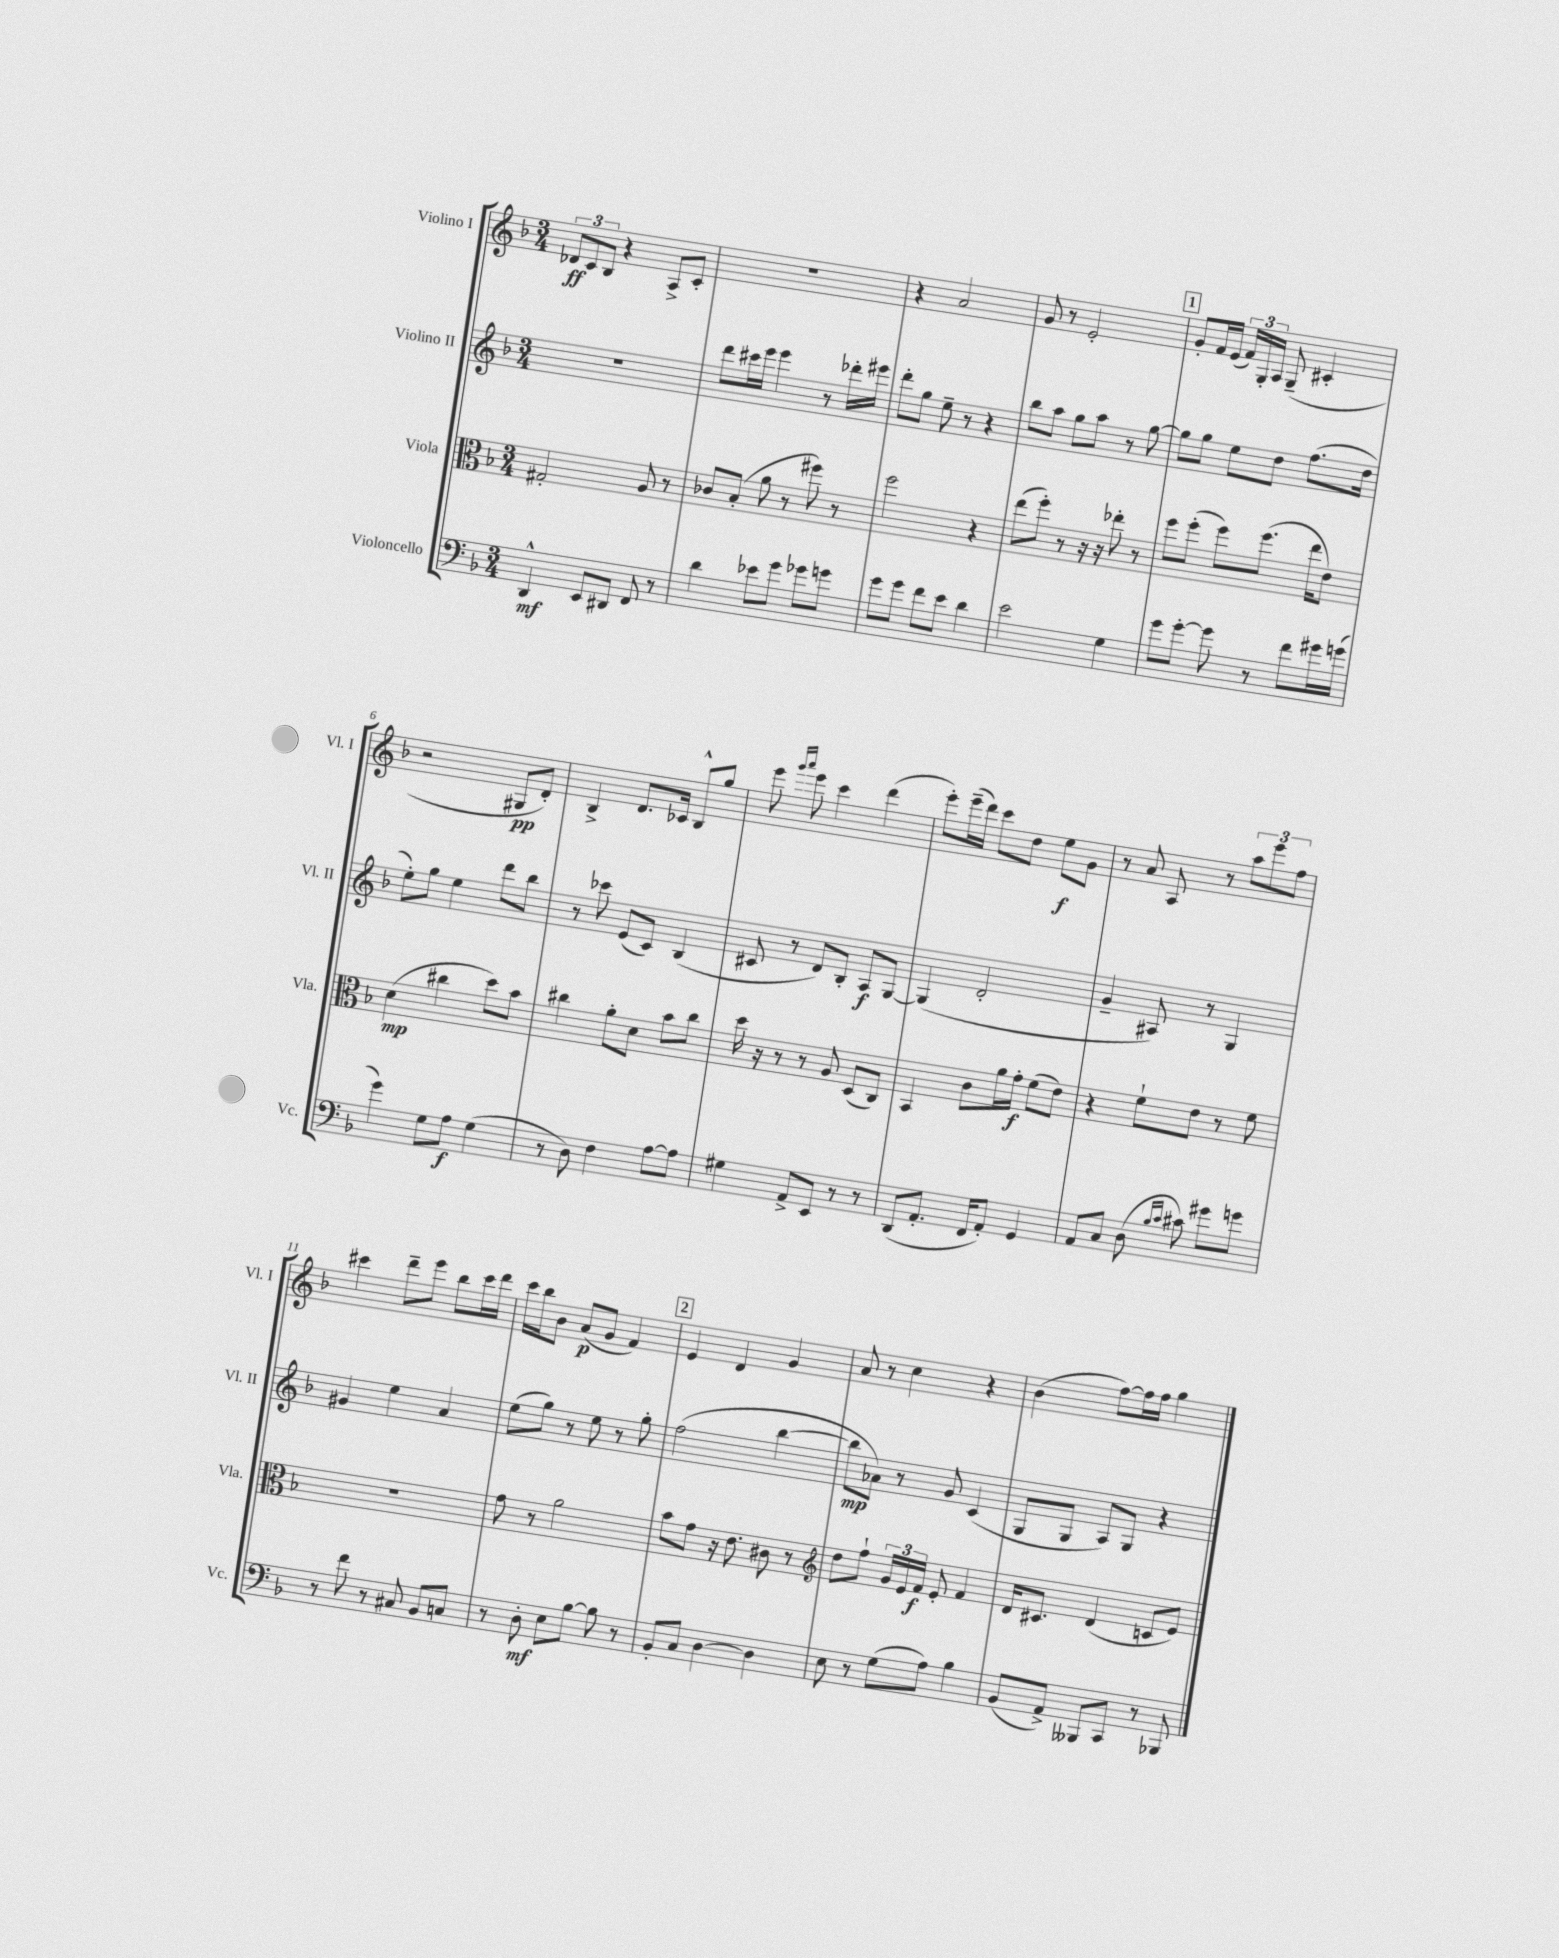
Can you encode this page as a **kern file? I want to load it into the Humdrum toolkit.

**kern	**dynam	**kern	**dynam	**kern	**dynam	**kern	**dynam
*part4	*part4	*part3	*part3	*part2	*part2	*part1	*part1
*staff4	*staff4	*staff3	*staff3	*staff2	*staff2	*staff1	*staff1
*I"Violoncello	*	*I"Viola	*	*I"Violino II	*	*I"Violino I	*
*I'Vc.	*	*I'Vla.	*	*I'Vl. II	*	*I'Vl. I	*
*clefF4	*	*clefC3	*	*clefG2	*	*clefG2	*
*k[b-]	*	*k[b-]	*	*k[b-]	*	*k[b-]	*
*M3/4	*	*M3/4	*	*M3/4	*	*M3/4	*
=1	=1	=1	=1	=1	=1	=1	=1
4DD^^/	mf	2G#X'/	.	2.r	.	12d-X/L	ff
.	.	.	.	.	.	12c/	.
.	.	.	.	.	.	12B-/J	.
8EE/L	.	.	.	.	.	4r	.
8DD#X/J	.	.	.	.	.	.	.
8FF/	.	8A/	.	.	.	8A^/L	.
8r	.	8r	.	.	.	8c'/J	.
=2	=2	=2	=2	=2	=2	=2	=2
4d\	.	8c-X/L	.	8ddd\L	.	2.r	.
.	.	(8B-'/J	.	16ccc#X\L	.	.	.
.	.	.	.	16eee\JJ	.	.	.
8e-X\L	.	8a\	.	4eee\	.	.	.
8g\J	.	8r	.	.	.	.	.
8g-X\L	.	8ff#X\)	.	8r	.	.	.
8gn\J	.	8r	.	16ddd-X'\LL	.	.	.
.	.	.	.	16eee#X\JJ	.	.	.
=3	=3	=3	=3	=3	=3	=3	=3
8g\L	.	2ff\	.	8ddd'\L	.	4r	.
8g\J	.	.	.	8gg\J	.	.	.
8f\L	.	.	.	8ee~\	.	2a/	.
8e\J	.	.	.	8r	.	.	.
4d\	.	4r	.	4r	.	.	.
=4	=4	=4	=4	=4	=4	=4	=4
2e\	.	(8ee\L	.	8bb-\L	.	8g/	.
.	.	8ff'\J)	.	8aa\J	.	8r	.
.	.	8r	.	8gg\L	.	2e'/	.
.	.	16r	.	8aa\J	.	.	.
.	.	16r	.	.	.	.	.
4G\	.	8ee-X'\	.	8r	.	.	.
.	.	8r	.	[8gg\	.	.	.
!!LO:REH:place=s1:t=1
=5	=5	=5	=5	=5	=5	=5	=5
8g\L	.	8ff\L	.	8gg\L]	.	8g'/L	.
[8g'\J	.	(8ff'\J	.	8gg\J	.	16f/L	.
.	.	.	.	.	.	(16e/JJ	.
8g\]	.	8ff\L)	.	8ee\L	.	24f/LL)	.
.	.	.	.	.	.	24G'/	.
.	.	.	.	.	.	24A/JJ	.
8r	.	(8.ff\J	.	8dd\J	.	(8G~/	.
8f\L	.	.	.	(8.ff\L	.	4c#X'/	.
.	.	16ee\KL	.	.	.	.	.
16g#X\L	.	8e\J)	.	.	.	.	.
(16gn\JJ	.	.	.	16dd\Jk	.	.	.
!!LO:LB:g=z
=6	=6	=6	=6	=6	=6	=6	=6
4g\)	.	(4d\	mp	8ee'\L)	.	2r	.
.	.	.	.	8gg\J	.	.	.
8G\L	.	4cc#X\	.	4ee\	.	.	.
8A\J	f	.	.	.	.	.	.
(4G\	.	8dd\L)	.	8ddd\L	.	8G#X/L	pp
.	.	8b-\J	.	8bb-\J	.	8d'/J)	.
=7	=7	=7	=7	=7	=7	=7	=7
8r	.	4cc#X\	.	8r	.	4B-^/	.
8D\)	.	.	.	8ccc-X\	.	.	.
4F\	.	8a'\L	.	(8e/L	.	8.d/L	.
.	.	8d\J	.	8c/J)	.	.	.
.	.	.	.	.	.	16c-X/Jk	.
[8A\L	.	8b-\L	.	(4B-/	.	8B-^^/L	.
8A\J]	.	8cc#\J	.	.	.	8gg/J	.
=8	=8	=8	=8	=8	=8	=8	=8
4G#X\	.	16dd\	.	8c#X/	.	8eee\	.
.	.	16r	.	.	.	.	.
.	.	.	.	.	.	16qqggg/LL	.
.	.	.	.	.	.	16qqaaa/JJ	.
.	.	8r	.	8r	.	8eee\	.
8AA^/L	.	8r	.	8d/L)	.	4ccc\	.
8EE/J	.	8A/	.	8B-'/J	.	.	.
8r	.	(8D/L	.	8A/L	f	(4ddd\	.
8r	.	8C/J)	.	[8G/J	.	.	.
=9	=9	=9	=9	=9	=9	=9	=9
(8DD/L	.	4BB-/	.	(4G/]	.	8eee'\L)	.
8.AA'/J	.	.	.	.	.	(16eee~\L	.
.	.	.	.	.	.	16ddd\JJ)	.
.	.	8c\L	.	2d'/	.	8ccc\L	.
16FF/KL	.	.	.	.	.	.	.
8AA'/J)	.	16a\L	.	.	.	8dd\J	.
.	.	16g'\JJ	f	.	.	.	.
4GG/	.	(8f\L	.	.	.	8ee\L	f
.	.	8e\J)	.	.	.	8g\J	.
=10	=10	=10	=10	=10	=10	=10	=10
8AA/L	.	4r	.	4g~/	.	8r	.
8C/J	.	.	.	.	.	8a/	.
(8D\	.	8f`\L	.	8A#X/)	.	8A/	.
16qqB-/LL	.	.	.	.	.	.	.
16qqc/JJ	.	.	.	.	.	.	.
8c#X\)	.	8e\J	.	8r	.	8r	.
8g#X\L	.	8r	.	4G/	.	12aa\L	.
.	.	.	.	.	.	12eee\	.
8gn\J	.	8f\	.	.	.	.	.
.	.	.	.	.	.	12ff\J	.
!!LO:LB:g=z
=11	=11	=11	=11	=11	=11	=11	=11
8r	.	2.r	.	4g#X/	.	4ccc#X\	.
8f\	.	.	.	.	.	.	.
8r	.	.	.	4ee\	.	8ddd~\L	.
8C#X/	.	.	.	.	.	8eee\J	.
8BB-/L	.	.	.	4a/	.	8bb-\L	.
8Cn/J	.	.	.	.	.	16ccc#\L	.
.	.	.	.	.	.	16ddd\JJ	.
=12	=12	=12	=12	=12	=12	=12	=12
8r	.	8g\	.	(8ee\L	.	16ccc\LL	.
.	.	.	.	.	.	16bb-\J	.
8D'\	mf	8r	.	8gg\J)	.	8b-\J	.
8E\L	.	2a\	.	8r	.	(8a/L	p
[8B-\J	.	.	.	8ee\	.	8g/J	.
8B-\]	.	.	.	8r	.	4f/)	.
8r	.	.	.	8gg'\	.	.	.
!!LO:REH:place=s1:t=2
=13	=13	=13	=13	=13	=13	=13	=13
8BB-'/L	.	8b-\L	.	(2ff\	.	4e/	.
8C/J	.	8g\J	.	.	.	.	.
[4D\	.	16r	.	.	.	4d/	.
.	.	8.e\	.	.	.	.	.
4D\]	.	8c#X\	.	[4bb-\	.	4g/	.
.	.	8r	.	.	.	.	.
=14	=14	=14	=14	=14	=14	=14	=14
*	*	*clefG2	*	*	*	*	*
8E\	.	8dd\L	.	8bb-\L]	mp	8a/	.
8r	.	8ff`\J	.	8a-X\J)	.	8r	.
(8G\L	.	24g/LL	.	8r	.	4cc\	.
.	.	24e/	.	.	.	.	.
.	.	24f/JJ	f	.	.	.	.
8A\J)	.	8e'/	.	8g/	.	.	.
4B-\	.	4f/	.	(4c/	.	4r	.
=15	=15	=15	=15	=15	=15	=15	=15
(8BB-/L	.	16d/KL	.	8G/L	.	(4b-\	.
.	.	8.c#X/J	.	.	.	.	.
8AA^/J)	.	.	.	8G/J	.	.	.
8BBB--X/L	.	(4d/	.	8A/L)	.	[8ff\L)	.
8CC/J	.	.	.	8G/J	.	16ff\L]	.
.	.	.	.	.	.	16ff\JJ	.
8r	.	8cn/L	.	4r	.	4gg\	.
8BBB-X/	.	8e/J)	.	.	.	.	.
==	==	==	==	==	==	==	==
*-	*-	*-	*-	*-	*-	*-	*-
